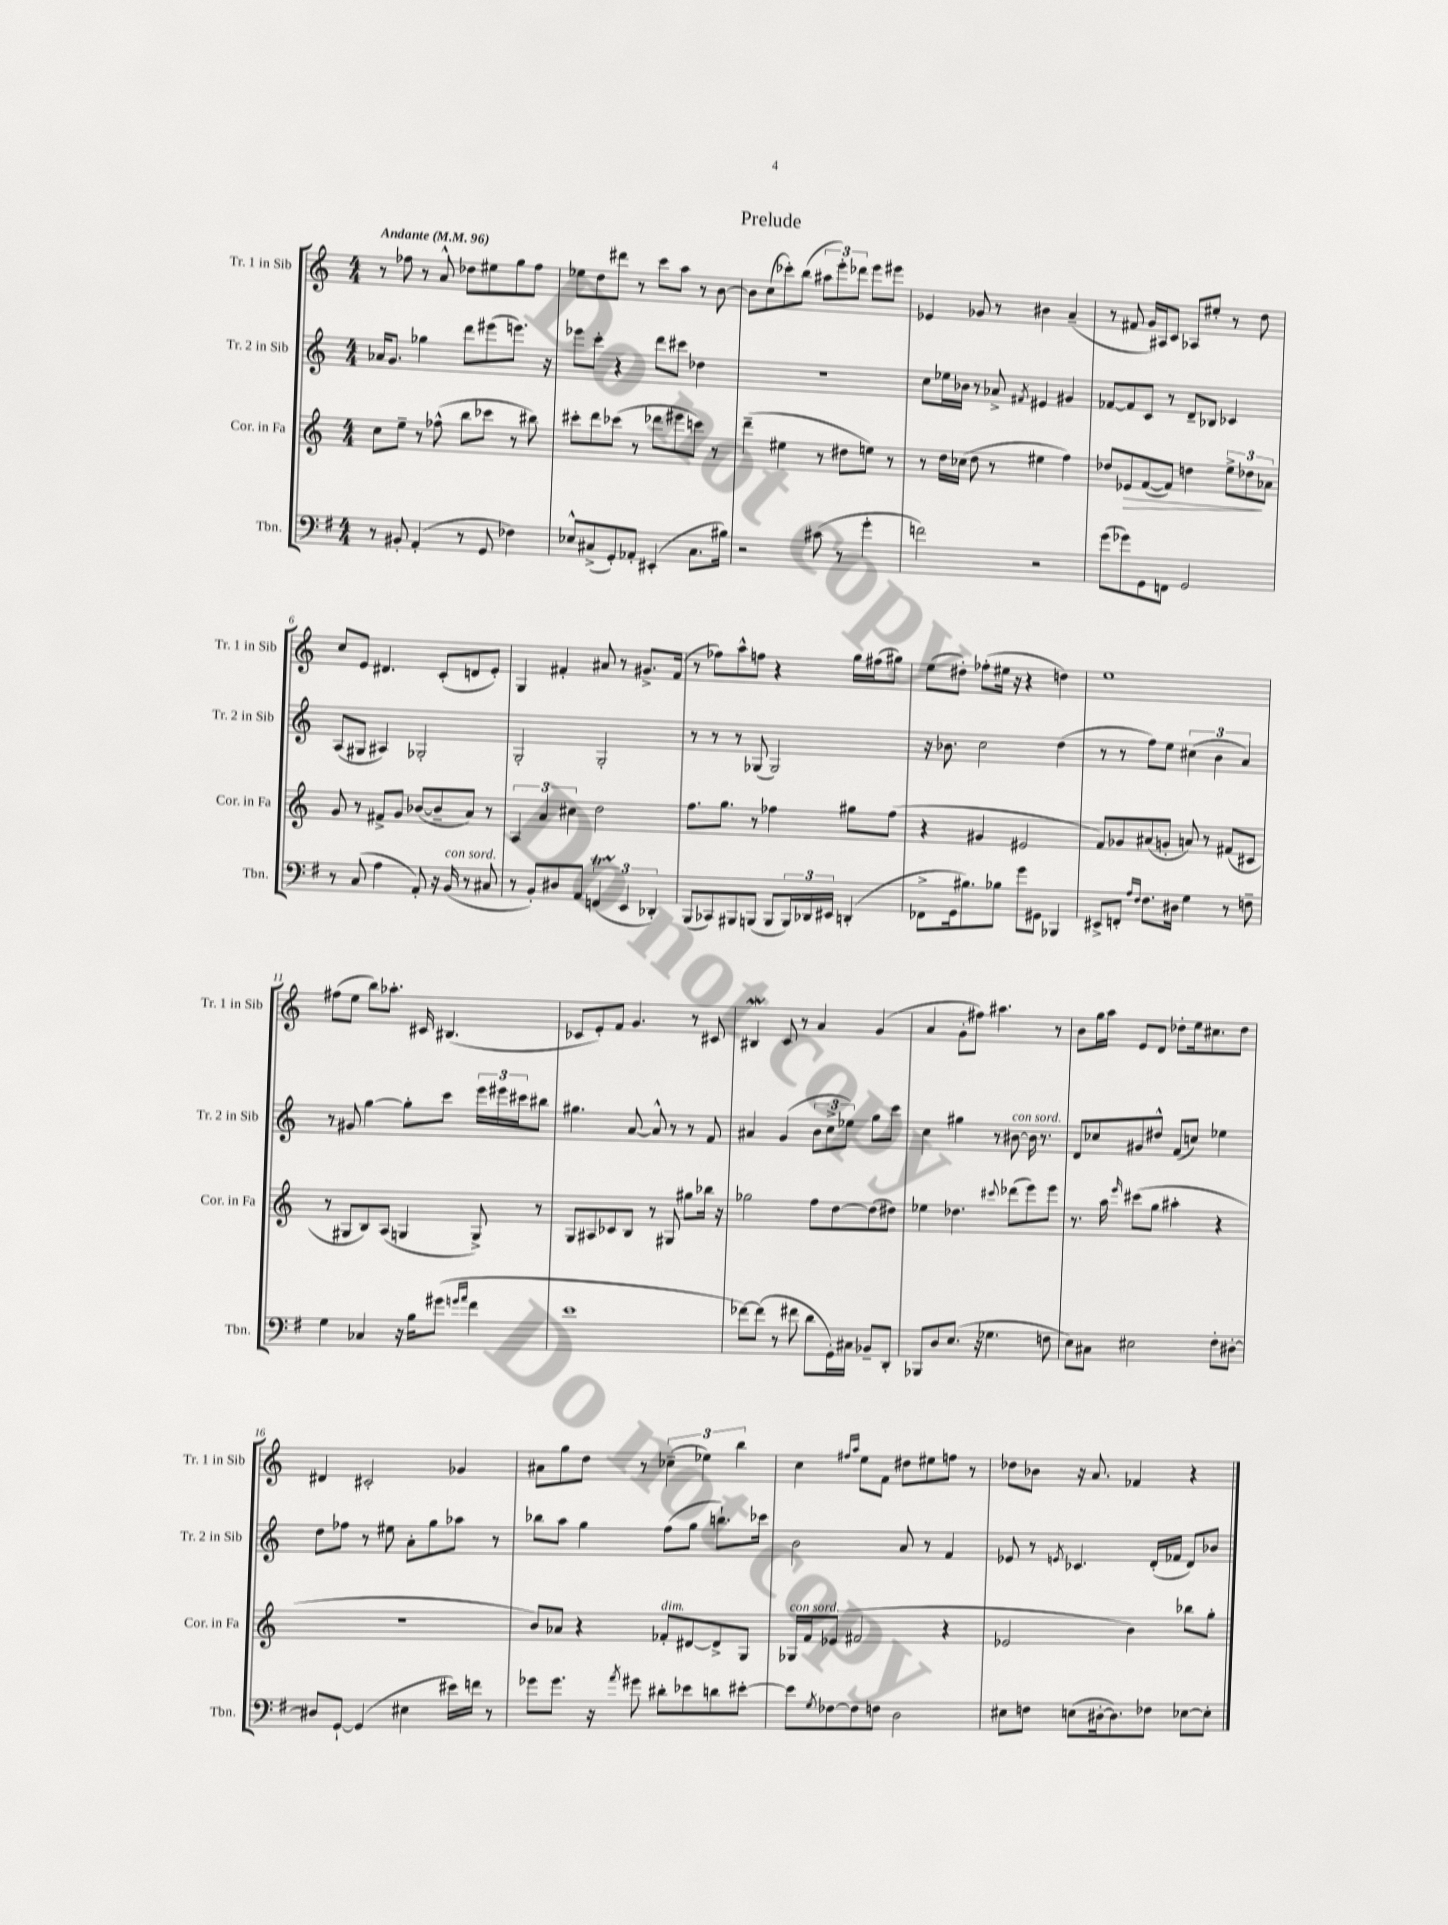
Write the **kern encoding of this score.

**kern	**kern	**dynam	**kern	**kern
*part4	*part3	*part3	*part2	*part1
*staff4	*staff3	*staff3	*staff2	*staff1
*I"Tbn.	*I"Cor. in Fa	*	*I"Tr. 2 in Sib	*I"Tr. 1 in Sib
*I'Tbn.	*I'Cor. in Fa	*	*I'Tr. 2 in Sib	*I'Tr. 1 in Sib
*clefF4	*clefG2	*	*clefG2	*clefG2
*k[f#]	*k[]	*	*k[]	*k[]
*M4/4	*M4/4	*	*M4/4	*M4/4
*MM96	*MM96	*	*MM96	*MM96
=1	=1	=1	=1	=1
!	!	!	!	!LO:TX:a:B:t=Andante
8r	8cc\L	.	16a-X/KL	8r
.	.	.	8.g/J	.
8BB#X'/	8ee~\J	.	.	8ff-X\
(4AA'/	8r	.	4gg-X\	8r
.	(8ff-X^^\	.	.	8a^^/
8r	8bb\L	.	8ddd\L	8dd-X\L
8GG/	8ccc-X\J	.	(8eee#X\	8ee#X\
4F-X\)	8r	.	8.eeen\J)	8gg\
.	8bb#X\)	.	.	8ff-\J
.	.	.	16r	.
=2	=2	=2	=2	=2
8E-X^^/L	8ccc#X'\L	.	8eee-X\L	8ee-X\L
(8C#X^/	8ddd\	.	8ccc'\J	8dd\
8GG'/)	(8ccc-X\J	.	4r	8ddd#X\J
8AA-X'/J	8r	.	.	8r
(4EE#X'/	8ddd-X\L	.	8ddd\L	8ccc\L
.	8eee#X\	.	8ccc#X\J	8aa\J
8.C#\L	8cccn\J)	.	4dd-X\	8r
.	8r	.	.	[8b\
16B#X\Jk)	.	.	.	.
=3	=3	=3	=3	=3
2r	(4ddd~\	.	1r	8b\L]
.	.	.	.	(8cc\
.	4ee#X\	.	.	8ccc-X'\)
.	.	.	.	(8bb\J
(8c#X\	8r	.	.	12aa#X\L
.	.	.	.	12eee'\)
8r	8dd#X\L	.	.	.
.	.	.	.	12ddd-X\J
4g'\	8een\J)	.	.	8eee\L
.	8r	.	.	8eee#X\J
=4	=4	=4	=4	=4
2fn\)	8r	.	8cc\L	4e-X/
.	16dd\LL	.	16ee-X\L	.
.	(16cc-X\JJ	.	16b-X\JJ	.
.	8dd\	.	8r	8g-X/
.	8r	.	8a-X^/	8r
.	.	.	8qf#X/	.
2r	4ee#X\	.	4e#X/	4b#X\
.	4ff\)	.	4g#X/	(4a~/
=5	=5	=5	=5	=5
(8g\L	8dd-X/L	.	[8f-X/L	8r
!	!	!LO:HP:b	!	!
8g-X\)	8e-X/	>	8f-/]	8f#X/
8GG\	([8f/	.	8c/J	16g/LL)
.	.	.	.	16A#X/J
8FFn\J	8f/J])	.	8r	8c/J
2GG/	4ddn\	.	8d~/L	8A-X/L
.	.	.	8B-X/J	8ee#X'/J
.	12ee^\L	.	4c-X/	8r
.	12dd-X\	.	.	.
.	.	.	.	8dd\
.	12a-X\J	]	.	.
!!LO:LB:g=z
=6	=6	=6	=6	=6
8r	8g/	.	(8A/L	8cc/L
(8C/	8r	.	8G#X/J	8e/J
4A\	8f#X^/L	.	4A#X/)	4.d#X/
.	8g/J	.	.	.
8AA'/)	([8b-X/L	.	2G-X'/	.
16r	8b-~/]	.	.	(8c'/L
!LO:TX:a:i:t=con sord.	!	!	!	!
(16BB/	.	.	.	.
8r	8a/J)	.	.	8dn/
8C#X/	8r	.	.	8e'/J)
=7	=7	=7	=7	=7
8r	6A/	.	2G'/	4G/
8BB'/L)	.	.	.	.
.	6a/	.	.	.
8D#X/	.	.	.	4f#X'/
.	6cc#X\	.	.	.
8AA/J	.	.	.	.
(6FFnT/	2dd\	.	2G'/	8a#X/
.	.	.	.	8r
6EE/	.	.	.	.
.	.	.	.	8.g#X^/L
6DD-X'/)	.	.	.	.
.	.	.	.	(16f#/Jk
=8	=8	=8	=8	=8
(8BBB/L	8.ff\L	.	8r	8r
8CC-X/)	.	.	8r	8ff-X\L)
.	8.gg\J	.	.	.
8BBB#X/	.	.	8r	8aa^^\
(8BBBn/J	8r	.	(8G-X/	8ffn\J
8BBB/L	4ff-X\	.	2G-/)	4r
24BBB/L)	.	.	.	.
24DD-X/	.	.	.	.
24EE#X/JJ	.	.	.	.
(4DDn'/	8gg#X\L	.	.	16gg\LL
.	.	.	.	(16ff#X\J
.	(8ff-\J	.	.	8gg#X\J)
=9	=9	=9	=9	=9
8FF-X^\L	4r	.	16r	(8ee\L
.	.	.	8.b-X\	.
16GG\k	.	.	.	8dd#X'\J)
8.B#X\)	.	.	.	.
.	4g#X/	.	2cc\	(8ff-X'\L
8B-X\J	.	.	.	16ee#X\Jk
.	.	.	.	16r
8g\L	2e#X/	.	.	4r
8GG#X\J	.	.	.	.
4BBB-X/	.	.	(4dd\	4ddn\)
=10	=10	=10	=10	=10
8EE#X^/L	8f/L)	.	8r	1ee
8FFn'/J	8g-X/	.	8r	.
16qqA/LL	.	.	.	.
16qqF#/JJ	.	.	.	.
8.F#\L	(8a#X/	.	8ff\L)	.
.	8gn'/J	.	8ee\J	.
16D#X\Jk	.	.	.	.
4G\	8an/)	.	(6cc#X\	.
.	8r	.	.	.
.	.	.	6b\	.
8r	(8f#X/L	.	.	.
.	.	.	6a/)	.
8Fn~\	8c#X/J	.	.	.
!!LO:LB:g=z
=11	=11	=11	=11	=11
4G\	8r	.	8r	(8ff#X\L
.	8G#X/L	.	8g#X/	8ee\J
4C-X/	8B/)	.	[4gg\	8bb\L)
.	(8A/J	.	.	8.aa-X'\J
16r	4Gn/	.	8gg'\L]	.
16B\KL	.	.	.	16c#X/
(8g#X\J	.	.	8ccc\J	(4.B#X/
16qqgn/LL	.	.	.	.
16qqa/JJ	.	.	.	.
4f#\	8G^/)	.	24eee\LL	.
.	.	.	24eee#X\	.
.	.	.	24ccc#X\J	.
.	8r	.	8bb#X\J	.
=12	=12	=12	=12	=12
1e	8G/L	.	4.gg#X\	8c-X/L
.	8A#X/	.	.	8e'/)
.	8c-X/	.	.	8f/J
.	8B/J	.	[8a/	4.g/
.	8r	.	8a^^/]	.
.	8G#X/	.	8r	.
.	8gg#X\L	.	8r	8r
.	16bb-X\Jk	.	8f/	8c#X/
.	16r	.	.	.
=13	=13	=13	=13	=13
[8f-X\L)	2gg-X\	.	4a#X/	4B#XW/
(8f-\J]	.	.	.	.
8r	.	.	(4g/	8c/
8f#X\	.	.	.	8r
8d\L	8ff\L	.	12b\L	4a/
.	.	.	12cc^\	.
16GG'\L)	[8dd\	.	.	.
.	.	.	12ee-X\J)	.
16C#X\JJ	.	.	.	.
8BB-X~/L	(8dd\]	.	8gg\L	(4g/
8DD'/J	8dd#X\J)	.	8ccc\J	.
=14	=14	=14	=14	=14
8BBB-X/L	4ee-X\	.	4cc\	4a/
8D/	.	.	.	.
(8.E/J	4.dd-X\	.	4gg#X\	8g'\L
.	.	.	.	8ff#X\J)
16r	.	.	.	.
4.G-X\	.	.	8r	4.aa#X\
.	8qqccc#X/	.	.	.
!	!	!	!LO:TX:a:i:t=con sord.	!
.	(8ddd-X\L	.	[8b#X\	.
.	8eee\)	.	16b#\]	.
.	.	.	8.r	.
8Fn\	8eee\J	.	.	8r
=15	=15	=15	=15	=15
8E\L)	8.r	.	8d/L	8b\L
8C#X\J	.	.	8cc-X/	16gg\L
.	16aa\	.	.	16aa\JJ
.	16qqeee/	.	.	.
2E#X\	(8ccc#X\L	.	8g#X/	8e/L
.	8gg\J	.	8dd#X^^/J	8d/J
.	4aa#X'\	.	(8f/L	8dd-X'\L
.	.	.	8ccn/J)	16ee\k
.	.	.	.	8.cc#X\
8F#'\L	4r	.	4ee-X\	.
[8D#X'\J	.	.	.	8dd-\J
!!LO:LB:g=z
=16	=16	=16	=16	=16
8D#X/L]	1r	.	8dd\L	4d#X/
[8GG`/J	.	.	8ff-X\J	.
(4GG/]	.	.	8r	2c#X'/
.	.	.	8ee#X\	.
4E#X\	.	.	8a'\L	.
.	.	.	8gg\	.
16e#X\LL)	.	.	8aa-X\J	4g-X/
16fn\JJ	.	.	.	.
8r	.	.	8r	.
=17	=17	=17	=17	=17
8g-X\L	8b/L)	.	8bb-X\L	8a#X\L
8.g-\J	8a-X/J	.	8aa\J	8gg\
.	4r	.	4gg\	8dd\J
16r	.	.	.	.
8qa/	.	.	.	.
8g#X\	.	.	.	8r
!	!LO:TX:a:i:t=dim.	!	!	!
8d#X'\L	8f-X'/L	.	(8ff\L	(6cc-X~\
8e-X\	[8d#X/	.	8gg\J	.
.	.	.	.	6ee-X\)
8dn\	8d#^/]	.	8.bbn`\L)	.
.	.	.	.	6bb\
[8e#X'\J	8G/J	.	.	.
.	.	.	16ccc-X\Jk	.
=18	=18	=18	=18	=18
!	!LO:TX:a:i:t=con sord.	!	!	!
8e#\L]	16G-X/LL	.	2b\	4cc\
.	16f/J	.	.	.
8qG/	.	.	.	.
[8F-X\	(8e-X/J	.	.	.
.	.	.	.	16qqff#X/LL
.	.	.	.	16qqaa/JJ
8F-\]	2f#X/	.	.	8ee\L
8Fn\J	.	.	.	8f\J
2D\	.	.	8a/	8dd#X\L
.	.	.	8r	8ee#X\
.	4r	.	4f/	8ffn\J
.	.	.	.	8r
=19	=19	=19	=19	=19
8E#X\L	2e-X/	.	8e-X/	8dd-X\L
8Fn\J	.	.	8r	8b-X\J
.	.	.	8qen/	.
(8En\L	.	.	4.c-X/	16r
.	.	.	.	8.a/
[16D#X'\k	.	.	.	.
8.D#\])	.	.	.	.
.	4b\)	.	.	4f-X/
8F-X\J	.	.	(16d'/LL	.
.	.	.	16f-X/JJ	.
[8E-X\L	8bb-X\L	.	8d/L)	4r
8E-'\J]	8gg'\J	.	8b-X/J	.
==	==	==	==	==
*-	*-	*-	*-	*-
